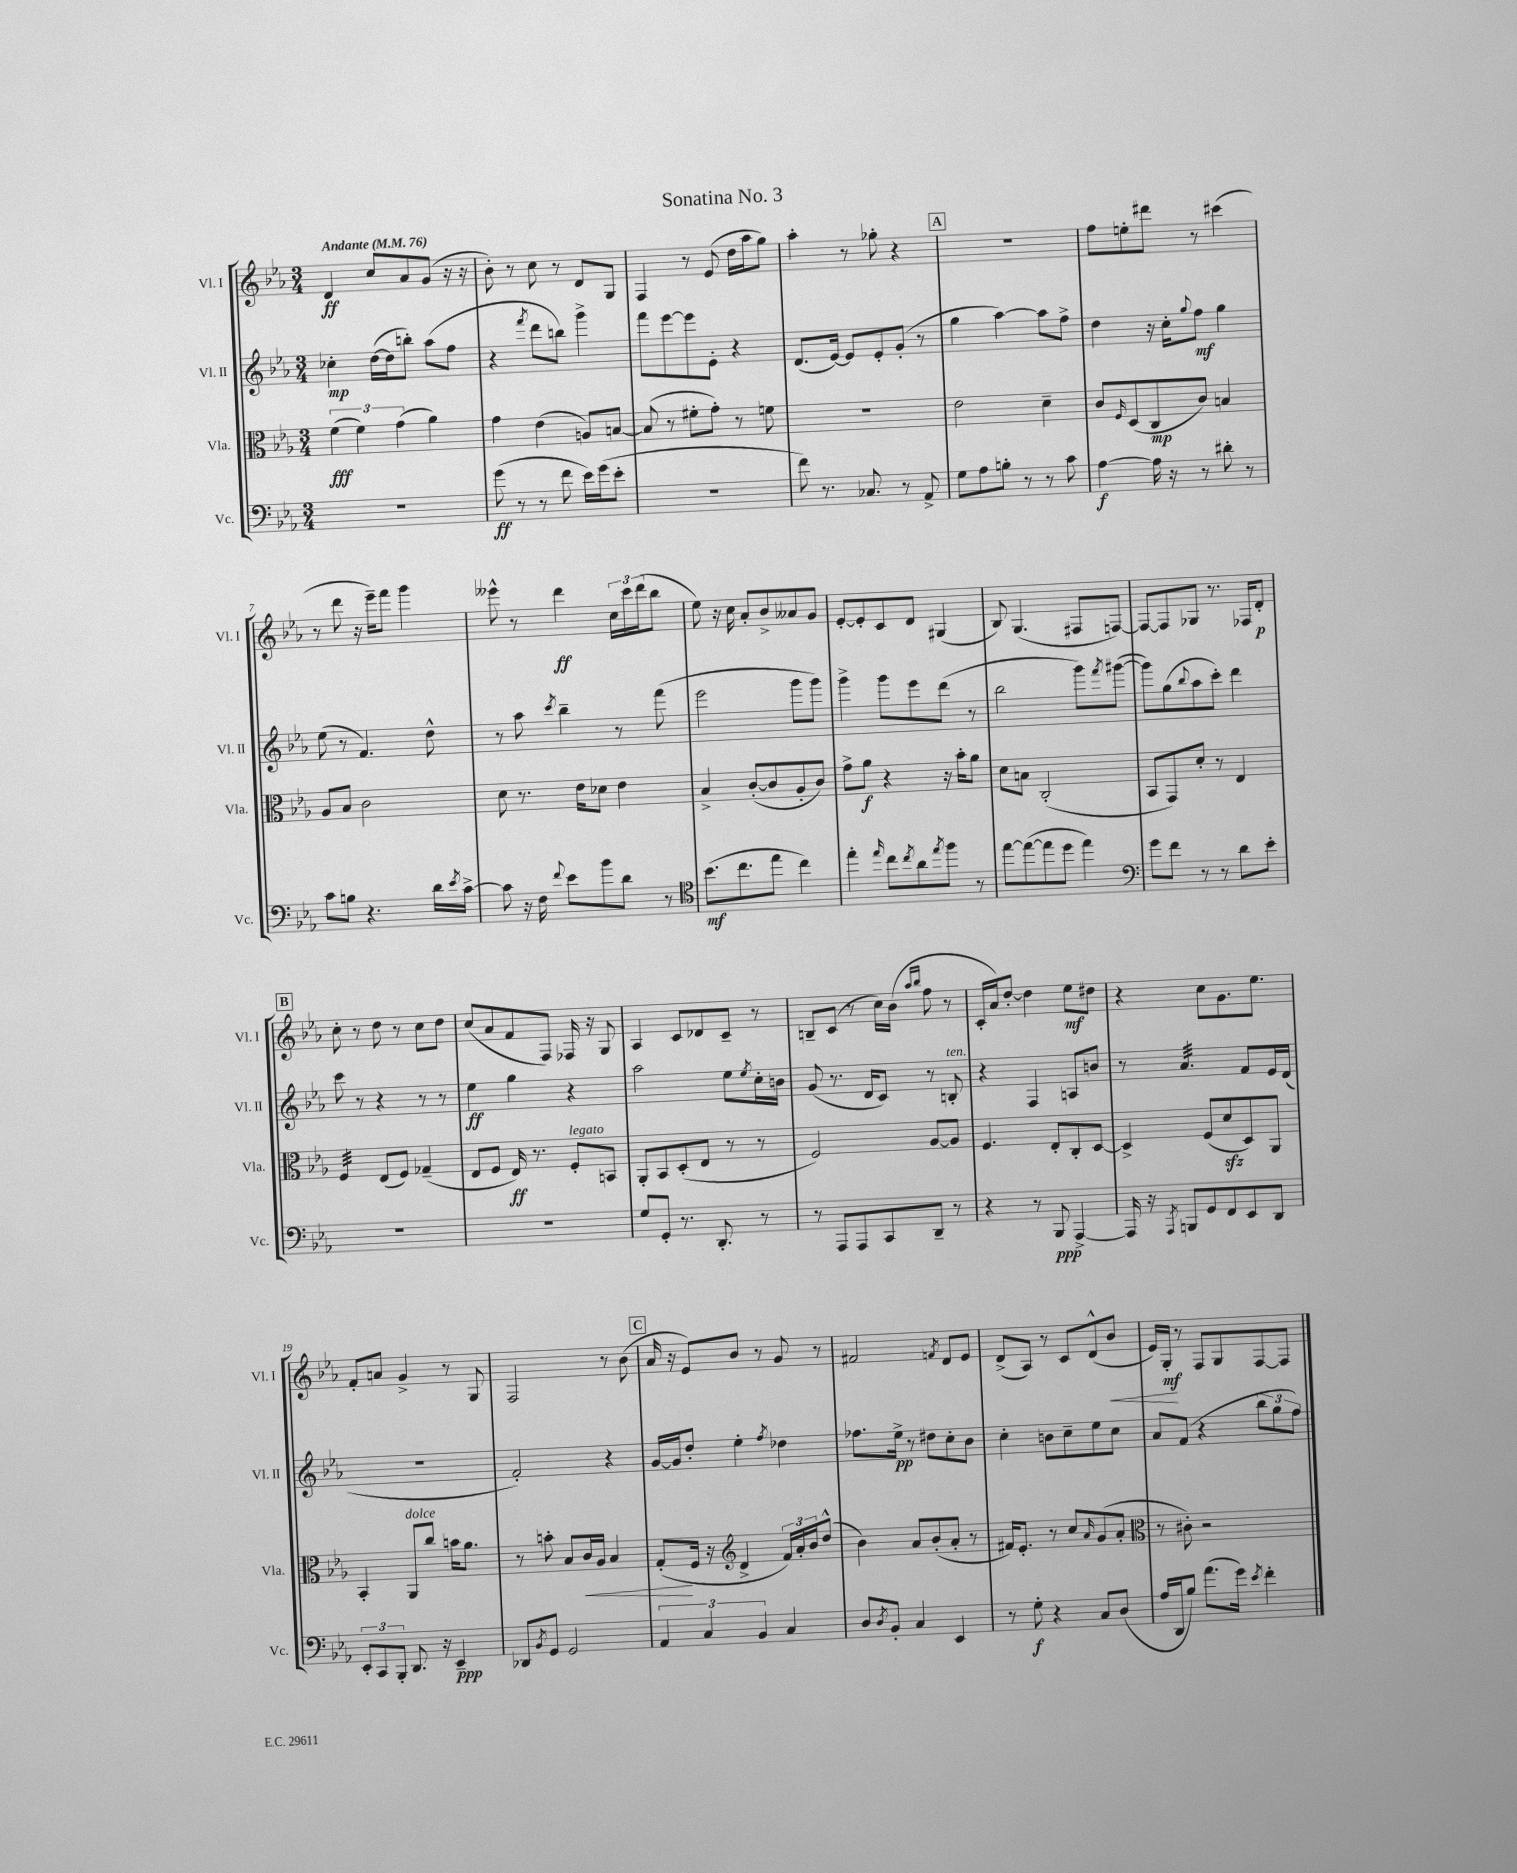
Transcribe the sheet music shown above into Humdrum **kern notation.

**kern	**dynam	**kern	**dynam	**kern	**dynam	**kern	**dynam
*part4	*part4	*part3	*part3	*part2	*part2	*part1	*part1
*staff4	*staff4	*staff3	*staff3	*staff2	*staff2	*staff1	*staff1
*I"Vc.	*	*I"Vla.	*	*I"Vl. II	*	*I"Vl. I	*
*I'Vc.	*	*I'Vla.	*	*I'Vl. II	*	*I'Vl. I	*
*clefF4	*	*clefC3	*	*clefG2	*	*clefG2	*
*k[b-e-a-]	*	*k[b-e-a-]	*	*k[b-e-a-]	*	*k[b-e-a-]	*
*M3/4	*	*M3/4	*	*M3/4	*	*M3/4	*
*MM76	*	*MM76	*	*MM76	*	*MM76	*
=1	=1	=1	=1	=1	=1	=1	=1
!	!	!	!	!	!	!LO:TX:a:B:t=Andante	!
2.r	.	(6f\	fff	4cc-X'\	mp	4d/	ff
.	.	6f\)	.	.	.	.	.
.	.	.	.	([16dd\LL	.	8cc/L	.
.	.	.	.	16dd\J]	.	.	.
.	.	(6g\	.	.	.	.	.
.	.	.	.	8bbn'\J)	.	8a-/	.
.	.	4a-\)	.	(8aa-\L	.	(8g/J	.
.	.	.	.	8ff\J	.	16r	.
.	.	.	.	.	.	16r	.
=2	=2	=2	=2	=2	=2	=2	=2
(8g\	ff	4g\	.	4r	.	8b-'\)	.
8r	.	.	.	.	.	8r	.
.	.	.	.	8qfff/	.	.	.
8r	.	(4e-\	.	8ddd\L	.	8cc\	.
8f\	.	.	.	8bbn\J)	.	8r	.
16e-\LL)	.	8An/L)	.	4ggg^\	.	8d/L	.
(16g\J	.	.	.	.	.	.	.
8e-'\J	.	[8Bn/J	.	.	.	8G/J	.
=3	=3	=3	=3	=3	=3	=3	=3
2.r	.	(8B/]	.	8fff\L	.	4F/	.
.	.	8r	.	[8eee-\	.	.	.
.	.	8f#X'\L	.	8eee-\]	.	8r	.
.	.	8g'\J)	.	8e-'\J	.	(8e-/	.
.	.	8r	.	4r	.	16dd\LL	.
.	.	.	.	.	.	16aa-\J	.
.	.	8fn\	.	.	.	8gg\J)	.
=4	=4	=4	=4	=4	=4	=4	=4
8f\)	.	2.r	.	(8.d/L	.	4aa-'\	.
8.r	.	.	.	.	.	.	.
.	.	.	.	[16e-/Jk)	.	.	.
.	.	.	.	8e-/L]	.	8r	.
8.C-X/	.	.	.	.	.	.	.
.	.	.	.	8e-'/	.	8gg-X'\	.
8r	.	.	.	(8g'/J	.	4r	.
8AA-^/	.	.	.	8r	.	.	.
!!LO:REH:place=s1:t=A
=5	=5	=5	=5	=5	=5	=5	=5
8G\L	.	2e-\	.	4gg\	.	2.r	.
8A-\	.	.	.	.	.	.	.
8Bn'\J	.	.	.	[4aa-\)	.	.	.
8r	.	.	.	.	.	.	.
8r	.	4d~\	.	8aa-\L]	.	.	.
8c\	.	.	.	8ff^\J	.	.	.
=6	=6	=6	=6	=6	=6	=6	=6
[4A-\	f	8c/L	.	4dd\	.	8ff\L	.
.	.	16qqF/	.	.	.	.	.
.	.	(8D/	.	.	.	8een'\	.
16A-\]	.	8C/	mp	16r	.	8ddd#X\J	.
16r	.	.	.	16cc'\KL	.	.	.
.	.	.	.	8qqgg/	.	.	.
8r	.	8c/J)	.	8ff\J	mf	8r	.
8d#X'\	.	4Bn/	.	4gg\	.	(4ccc#X\	.
8r	.	.	.	.	.	.	.
!!LO:LB:g=z
=7	=7	=7	=7	=7	=7	=7	=7
8c\L	.	8A-/L	.	(8ee-\	.	8r	.
8Bn\J	.	8B-/J	.	8r	.	8ddd\	.
4.r	.	2c\	.	4.f/)	.	16r	.
.	.	.	.	.	.	16eee-~\KL)	.
.	.	.	.	.	.	8fff\J	.
.	.	.	.	.	.	4ggg\	.
16d\LL	.	.	.	8dd^^\	.	.	.
8qe-/	.	.	.	.	.	.	.
[16c^\JJ	.	.	.	.	.	.	.
=8	=8	=8	=8	=8	=8	=8	=8
8c\]	.	8d\	.	8r	.	8eee--X^^\	.
16r	.	8.r	.	8aa-\	.	8r	.
16F\	.	.	.	.	.	.	.
8qqf/	.	.	.	8qccc/	.	.	.
8e-\L	.	.	.	4bb-~\	.	4ddd\	ff
.	.	16e-\KL	.	.	.	.	.
8b-\	.	8d-X\J	.	.	.	.	.
8d\J	.	4e-\	.	8r	.	24cc\LL	.
.	.	.	.	.	.	24ccc\	.
.	.	.	.	.	.	(24ddd\J	.
8r	.	.	.	(8fff\	.	8bb-\J	.
=9	=9	=9	=9	=9	=9	=9	=9
*clefC4	*	*	*	*	*	*	*
(8.b-\L	mf	4B-^/	.	2eee-\	.	8ee-\)	.
.	.	.	.	.	.	16r	.
8.cc\	.	.	.	.	.	16cc\	.
.	.	([8c'/L	.	.	.	8a-'/L	.
8ee-\J	.	8c/]	.	.	.	8b-^/	.
4cc\)	.	8A-'/	.	8ggg\L	.	8a--X/	.
.	.	8c/J)	.	8ggg\J)	.	8g/J	.
=10	=10	=10	=10	=10	=10	=10	=10
4ee-'\	.	8g^\L	.	4ggg^\	.	[8e-'/L	.
.	.	8a-\J	f	.	.	8e-'/]	.
16qqee-/	.	.	.	.	.	.	.
8cc\L	.	4r	.	8ggg\L	.	8c/	.
8qcc/	.	.	.	.	.	.	.
8a-\	.	.	.	8eee-\	.	8d/J	.
8qee-/	.	.	.	.	.	.	.
8ff\J	.	16r	.	(8ddd\J	.	(4G#X/	.
.	.	16b-'\KL	.	.	.	.	.
8r	.	8a-\J	.	8r	.	.	.
=11	=11	=11	=11	=11	=11	=11	=11
[8ee-\L	.	8d\L	.	2bb-\	.	8B-/)	.
(8ee-\_	.	8Bn\J	.	.	.	(4.G/	.
8ee-\]	.	(2C'/	.	.	.	.	.
8dd\J	.	.	.	.	.	.	.
4ee-\)	.	.	.	8ggg\L)	.	8F#X/L	.
.	.	.	.	8qfff/	.	.	.
.	.	.	.	([8ggg#X\J	.	[8Fn/J)	.
=12	=12	=12	=12	=12	=12	=12	=12
*clefF4	*	*	*	*	*	*	*
8g\L	.	8BB-/L	.	8ggg#\L])	.	8F/L_	.
8f\J	.	8GG/)	.	(8gg\	.	8F/]	.
.	.	.	.	8qqbb-/	.	.	.
8r	.	8d'/J	.	8aa-\	.	8G-X/J	.
8r	.	8r	.	8ccc'\J)	.	8.r	.
8d\L	.	4E-/	.	4ddd\	.	.	.
.	.	.	.	.	.	16F-X/KL	.
8e-'\J	.	.	.	.	.	8d'/J	p
!!LO:LB:g=z
!!LO:REH:place=s1:t=B
=13	=13	=13	=13	=13	=13	=13	=13
*	*	*tremolo	*	*	*	*	*
2.r	.	32F/LLL	.	8ccc\	.	8cc'\	.
.	.	32F/	.	.	.	.	.
.	.	32F/	.	.	.	.	.
.	.	32F/	.	.	.	.	.
.	.	32F/	.	8r	.	8r	.
.	.	32F/	.	.	.	.	.
.	.	32F/	.	.	.	.	.
.	.	32F/JJJ	.	.	.	.	.
*	*	*Xtremolo	*	*	*	*	*
.	.	(8E-/L	.	4r	.	8dd\	.
.	.	8F/J)	.	.	.	8r	.
.	.	(4G-X~/	.	8r	.	8cc\L	.
.	.	.	.	8r	.	8dd\J	.
=14	=14	=14	=14	=14	=14	=14	=14
2.r	.	8E-/L	.	4ee-\	ff	(8cc/L	.
.	.	8F/J	.	.	.	8a-/	.
.	.	16E-/)	ff	4gg\	.	8f/	.
.	.	8.r	.	.	.	.	.
.	.	.	.	.	.	8F/J)	.
!	!	!LO:TX:a:i:t=legato	!	!	!	!	!
.	.	8F'/L	.	4r	.	16F-X/	.
.	.	.	.	.	.	16r	.
.	.	8BBn/J	.	.	.	8G/	.
=15	=15	=15	=15	=15	=15	=15	=15
8G/L	.	8AA-'/L	.	2aa-\	.	4A-/	.
8GG'/J	.	8BB-/	.	.	.	.	.
8.r	.	(8D'/	.	.	.	8c/L	.
.	.	8E-/J	.	.	.	8d-X/	.
8.DD'/	.	.	.	.	.	.	.
.	.	8r	.	8ee-\L	.	8c~/J	.
.	.	.	.	8qee-/	.	.	.
8r	.	8r	.	16cc'\L	.	8r	.
.	.	.	.	16bn\JJ	.	.	.
=16	=16	=16	=16	=16	=16	=16	=16
8r	.	2F/)	.	(8g/	.	8Bn~/L	.
8AAA-/L	.	.	.	8.r	.	(8c/J	.
8AAA-/	.	.	.	.	.	8r	.
.	.	.	.	16d/KL	.	.	.
8CC/	.	.	.	8c/J)	.	16cc\LL)	.
.	.	.	.	.	.	(16b-\JJ	.
.	.	.	.	.	.	16qqaa-/LL	.
.	.	.	.	.	.	16qqbb-/JJ	.
8DD~/J	.	[8A-/L	.	8r	.	8ff\	.
!	!	!	!	!LO:TX:a:i:t=ten.	!	!	!
8r	.	8A-/J]	.	8Bn'/	.	8r	.
=17	=17	=17	=17	=17	=17	=17	=17
4r	.	4.F/	.	4r	.	16c'/LL	.
.	.	.	.	.	.	16a-/J)	.
.	.	.	.	.	.	[8dd'/J	.
8r	.	.	.	4F/	.	4dd\]	.
8BBB-/	ppp	8E-'/L	.	.	.	.	.
[4AAA-^/	.	8C'/	.	8An/L	.	8ee-\L	mf
.	.	[8D/J	.	8bn/J	.	8dd#X\J	.
=18	=18	=18	=18	=18	=18	=18	=18
16AAA-/]	.	4D^/]	.	8r	.	4r	.
16r	.	.	.	.	.	.	.
8qAAA-/	.	.	.	.	.	.	.
*	*	*	*	*tremolo	*	*	*
8BBBn/L	.	.	.	32a-/LLL	.	.	.
.	.	.	.	32a-/	.	.	.
.	.	.	.	32a-/	.	.	.
.	.	.	.	32a-/	.	.	.
8GG/	.	(8F/L	.	32a-/	.	8cc\L	.
.	.	.	.	32a-/	.	.	.
.	.	.	.	32a-/	.	.	.
.	.	.	.	32a-/	.	.	.
8FF/	.	8dzz/	.	32a-/	.	8.g\	.
.	.	.	.	32a-/	.	.	.
.	.	.	.	32a-/	.	.	.
.	.	.	.	32a-/JJJ	.	.	.
*	*	*	*	*Xtremolo	*	*	*
8EE-/	.	8D/)	.	8f/L	.	.	.
.	.	.	.	.	.	8.ee-\J	.
8DD/J	.	8AA-/J	.	16e-/L	.	.	.
.	.	.	.	(16d/JJ	.	.	.
!!LO:LB:g=z
=19	=19	=19	=19	=19	=19	=19	=19
12EE-'/L	.	4BB-'/	.	2.r	.	8f'/L	.
12CC/	.	.	.	.	.	.	.
.	.	.	.	.	.	8an/J	.
12BBB-'/J	.	.	.	.	.	.	.
!	!	!LO:TX:a:i:t=dolce	!	!	!	!	!
8.DD/	.	8AA-/L	.	.	.	4g^/	.
.	.	8cc/J	.	.	.	.	.
16r	.	.	.	.	.	.	.
4EE-~/	ppp	16bn\KL	.	.	.	8r	.
.	.	8.a-\J	.	.	.	.	.
.	.	.	.	.	.	8G/	.
=20	=20	=20	=20	=20	=20	=20	=20
8DD-X/L	.	8r	.	2f'/)	.	2F/	.
8qBB-/	.	.	.	.	.	.	.
8GG/J	.	8bn'\	.	.	.	.	.
2GG/	.	8B-/L	.	.	.	.	.
!	!	!	!LO:HP:b	!	!	!	!
.	.	16c/L	<	.	.	.	.
.	.	16A-/JJ	.	.	.	.	.
.	.	4B-/	.	4r	.	8r	.
.	.	.	.	.	.	(8b-\	.
!!LO:REH:place=s1:t=C
=21	=21	=21	=21	=21	=21	=21	=21
6AA-/	.	(8G'/L	.	[16g/LL	.	16a-/	.
.	.	.	.	16g/J]	.	16r	.
.	.	16F/Jk	[	8dd'/J	.	8e-/L)	.
6C/	.	.	.	.	.	.	.
.	.	16r	.	.	.	.	.
*	*	*clefG2	*	*	*	*	*
.	.	4d^/	.	4ee-'\	.	8b-/J	.
6BB-/	.	.	.	.	.	.	.
.	.	.	.	.	.	8r	.
.	.	.	.	8qff/	.	.	.
4C/	.	24f/LL)	.	4dd-X\	.	8g/	.
.	.	24a-'/	.	.	.	.	.
.	.	24b-/J	.	.	.	.	.
.	.	(8dd^^/J	.	.	.	8r	.
=22	=22	=22	=22	=22	=22	=22	=22
8D/L	.	4b-\)	.	8.ff-X\L	.	2f#X/	.
8qD/	.	.	.	.	.	.	.
8BB-'/J	.	.	.	.	.	.	.
.	.	.	.	16ee-^\Jk	pp	.	.
4C/	.	8a-/L	.	8r	.	.	.
.	.	(8b-'/	.	8dd#X\L	.	.	.
.	.	.	.	.	.	8qfn/	.
4EE-/	.	8a-'/J	.	8cc'\	.	8d/L	.
.	.	8r	.	8b-\J	.	8e-/J	.
=23	=23	=23	=23	=23	=23	=23	=23
8r	.	16f#X/KL)	.	4cc'\	.	(8d^/L	.
.	.	8.e-'/J	.	.	.	.	.
8G'\	f	.	.	.	.	8A-/J)	.
4r	.	8r	.	8bn\L	.	8r	.
.	.	8cc/L	.	8cc~\	.	8c/L	.
.	.	16qqa-/	.	.	.	.	.
8C/L	.	(8g/	.	8ee-\	.	(8d^^/	.
!	!	!	!	!	!	!	!LO:HP:b
(8D/J	.	8a-'/J	.	8cc\J	.	8b-/J	<
=24	=24	=24	=24	=24	=24	=24	=24
*	*	*clefC3	*	*	*	*	*
16A-/LL	.	8r	.	8a-/L	.	16e-/LL)	.
16DD/J	.	.	.	.	.	16G'/JJ	mf
8B-/J)	.	8c#X'\)	.	(8f/J	.	8r	[
(8.a-\L	.	2r	.	4r	.	8F/L	.
.	.	.	.	.	.	8G/	.
16g\Jk)	.	.	.	.	.	.	.
8qe-/	.	.	.	.	.	.	.
4f'\	.	.	.	12bb-\L	.	[8F/	.
.	.	.	.	12gg\	.	.	.
.	.	.	.	.	.	8F/J]	.
.	.	.	.	12ff\J)	.	.	.
==	==	==	==	==	==	==	==
*-	*-	*-	*-	*-	*-	*-	*-
